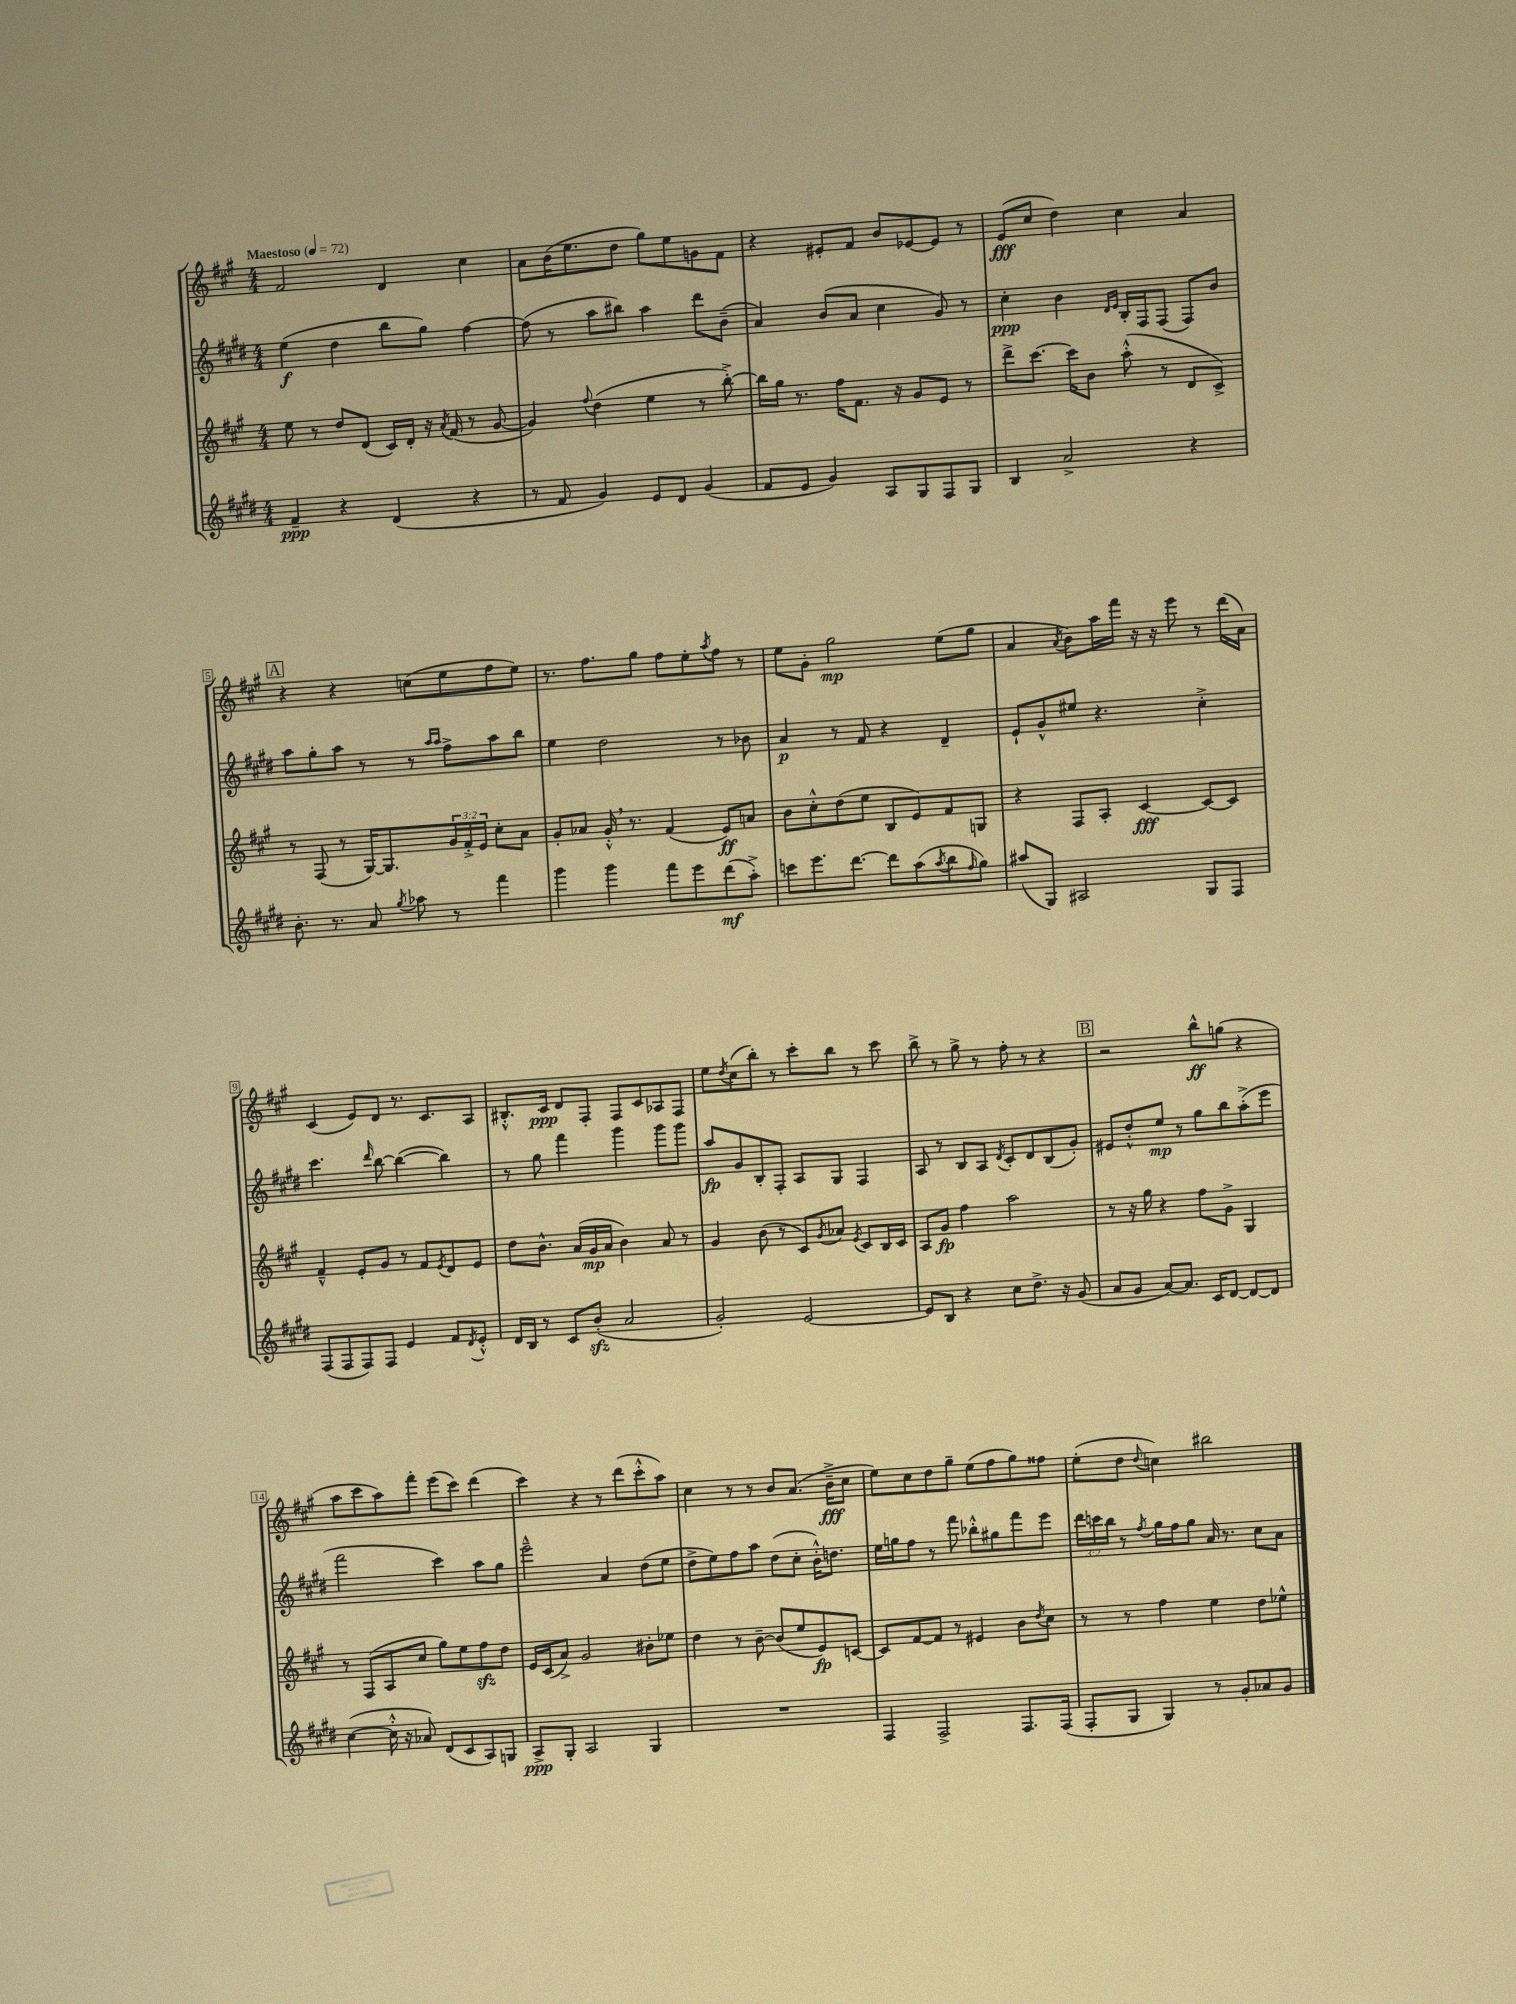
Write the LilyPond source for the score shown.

<<
\new StaffGroup <<
\new Staff = "s0" {
    \clef treble \key a \major \numericTimeSignature \time 4/4 \tempo "Maestoso" 4 = 72
    fis'2 d'4 cis''4 |
    a'8 b'16( e''8. d''8 gis''8) e''8 g'8 fis'8 |
    r4 eis'8-. fis'8 b'8 ees'8~ ees'8 r8 |
    e'8\fff( cis''8 d''4) cis''4 a'4 |
    \mark \markup { \box "A" } r4 r4 c''8( e''8 fis''8 e''8) |
    r8. fis''8. gis''8 fis''8 e''8-. \acciaccatura { a''8 } fis''8 r8 |
    e''8 gis'8-. gis''2\mp e''8( gis''8 |
    a'4 \acciaccatura { a'8 } b'8) a''16 fis'''16 r16 r16 e'''8 r8 d'''16( a'16) |
    cis'4( e'8) d'8 r8. cis'8. a8 |
    bis8.-.-^ cis'16\ppp d'8 fis8-. fis8 cis'8 aes8 fis8 |
    e''8 \acciaccatura { d''8 } cis''8( b''8-.) r8 cis'''8-. b''8 r8 cis'''8 |
    b''8-> r8 gis''8-> r8 fis''8-. r8 r4 |
    \mark \markup { \box "B" } r2 b''8-^\ff g''8( r4 |
    a''8 cis'''8 a''8) fis'''8-. e'''8( cis'''8) d'''4( |
    cis'''4) r4 r8 d'''8( cis'''8-.-^ a''8) |
    cis''4 r8 r8 b'8 a'8.( b'16--->\fff cis''8 |
    e''8) cis''8 d''8 gis''8-- e''8( fis''8 gis''8) fisis''8 |
    e''8-.( d''8 \appoggiatura { d''8 } c''4) bis''2 \bar "|." |
}
\new Staff = "s1" {
    \clef treble \key e \major \numericTimeSignature \time 4/4 \override Staff.TupletNumber.text = #tuplet-number::calc-fraction-text
    e''4\f( dis''4 b''8 gis''8) fis''4~ |
    fis''8( r8 a''8 bis''8) a''4 dis'''8 b'8--( |
    a'4) b'8( a'8 cis''4 gis'8) r8 |
    cis''4-.\ppp b'4 \grace { dis'16 e'16 } b16-. fis16 fis8( fis8) b'8 |
    \mark \markup { \box "A" } a''8 gis''8-. a''8 r8 r8 \grace { a''16 a''16 } fis''8-> a''8 b''8 |
    e''4 dis''2 r8 bes'8 |
    a'4\p r8 fis'8 r4 dis'4-- |
    e'8-! gis'8-^ eis''8 r4. cis''4-.-> |
    cis'''4. \grace { dis'''16 } b''8~ b''4~( b''4) |
    r8 gis''8 fis'''4 gis'''4 gis'''8 gis'''8 |
    a''8\fp gis'8 b8-. fis8-. a8 gis8 fis4 |
    a8 r8 b8 a8 \acciaccatura { dis'8 } cis'8-. dis'8 b8( gis'8-.) |
    \mark \markup { \box "B" } eis'8 dis''8-.-^ e''8\mp r8 gis''8 b''8 a''8-.->( e'''8 |
    fis'''2 cis'''4) a''8 gis''8 |
    e'''2---^ a'4 dis''8( e''8 |
    dis''8-> e''8) fis''8 a''8 dis''8( cis''8-. b'16-.-^) d''8. |
    e''16 g''16 fis''8 r8 fis'''8 bes''8-.-^ gis''8 fis'''8 e'''8 |
    \tuplet 3/2 { dis'''16 c'''16 b''16 } r8 \acciaccatura { fis''8 } gis''16 fis''16 gis''8 a'16 r8. cis''8 a'8 \bar "|." |
}
\new Staff = "s2" {
    \clef treble \key a \major \numericTimeSignature \time 4/4 \override Staff.TupletNumber.text = #tuplet-number::calc-fraction-text
    e''8 r8 d''8 d'8( cis'16) d'16-. r16 \acciaccatura { a'8 } fis'16( r8 gis'8~ |
    gis'4) \appoggiatura { fis''8 } d''4( e''4 r8 b''8~-.->) |
    b''16 gis''16 r8. fis''16 fis'8. r16 gis'8 e'8 r8 |
    d'''8-> cis'''8.~ cis'''16 b'8 a''8-.-^( r8 d'8 cis'8->) |
    \mark \markup { \box "A" } r8 fis8( r8 gis16~) gis8. \tuplet 3/2 { gis'16 fis'16-.-> e'16 } cis''8-. a'8 |
    gis'8-. aes'8 gis'16-.-^ \breathe r8. fis'4( e'8\ff) a'8 |
    b'8 cis''8-.-^ d''8( e''8 b8 e'8) fis'8 g8 |
    r4 fis8 a8-. cis'4~\fff cis'8~ cis'8 |
    fis'4---^ e'8-. gis'8 r8 fis'8 \acciaccatura { e'8 } d'8 e'8 |
    d''8 b'8.-^ a'16( gis'16\mp a'16 b'4) a'8 r8 |
    gis'4 b'8( r8 cis'8) \acciaccatura { gis'8 } aes'8 \acciaccatura { e'8 } cis'8 b16 cis'16 |
    a8 gis'8\fp fis''4 a''2 |
    \mark \markup { \box "B" } r8 r16 gis''16 r4 fis''8 gis'8-> gis4 |
    r8 fis8( a8 cis''8 gis''8) e''8 fis''8\sfz d''8 |
    e'16 cis'16( a'8->) gis'2 bis'8-. ees''8 |
    d''4 r8 b'8~-- b'8( e''8 e'8\fp) c'8~ |
    c'8 fis'8~ fis'8 r8 eis'4 b'8 \acciaccatura { d''8 } cis''8 |
    r8 r8 fis''4 e''4 d''8 ees''8-^ \bar "|." |
}
\new Staff = "s3" {
    \clef treble \key e \major \numericTimeSignature \time 4/4
    fis'4--\ppp r4 dis'4( r4 |
    r8 fis'8 gis'4) e'8 dis'8 gis'4( |
    fis'8 e'8 gis'4) a8 gis8 fis8 gis8 |
    b4 a'2-> r4 |
    \mark \markup { \box "A" } b'8.-. r8. a'8 \acciaccatura { gis''8 } aes''8 r8 fis'''4 |
    gis'''4 gis'''4 fis'''8 e'''8 dis'''8\mf( a''8-.->) |
    c'''8 e'''8. dis'''8.~ dis'''8 a''8( \acciaccatura { a''8 } b''8 \grace { fis''16 } gis''8) |
    ais''8( gis8) ais2 gis8 fis8 |
    fis8( fis8 fis8) fis8 e'4 fis'8 \acciaccatura { dis'8 } e'8-.-^ |
    dis'16 b16 r8 cis'8 b'8-.\sfz( a'2 |
    gis'2-.) e'2~ |
    e'8 b8 r4 cis''8 dis''8.-> r16 gis'8( |
    \mark \markup { \box "B" } a'8 gis'8 a'8~) a'8. cis'16 dis'8~ dis'8~ dis'8 |
    cis''4~( cis''16-.-^ r16 aes'8) dis'8( cis'8 a8) g8 |
    a8->\ppp gis8-. a2 gis4 |
    R1 |
    fis4 fis2-> fis8. fis16( |
    fis8-. gis8 gis4) r8 gis'8-. aes'8 gis'8 \bar "|." |
}
>>
>>
\layout { \context { \Score \override BarNumber.stencil = #(make-stencil-boxer 0.1 0.3 ly:text-interface::print) } }
